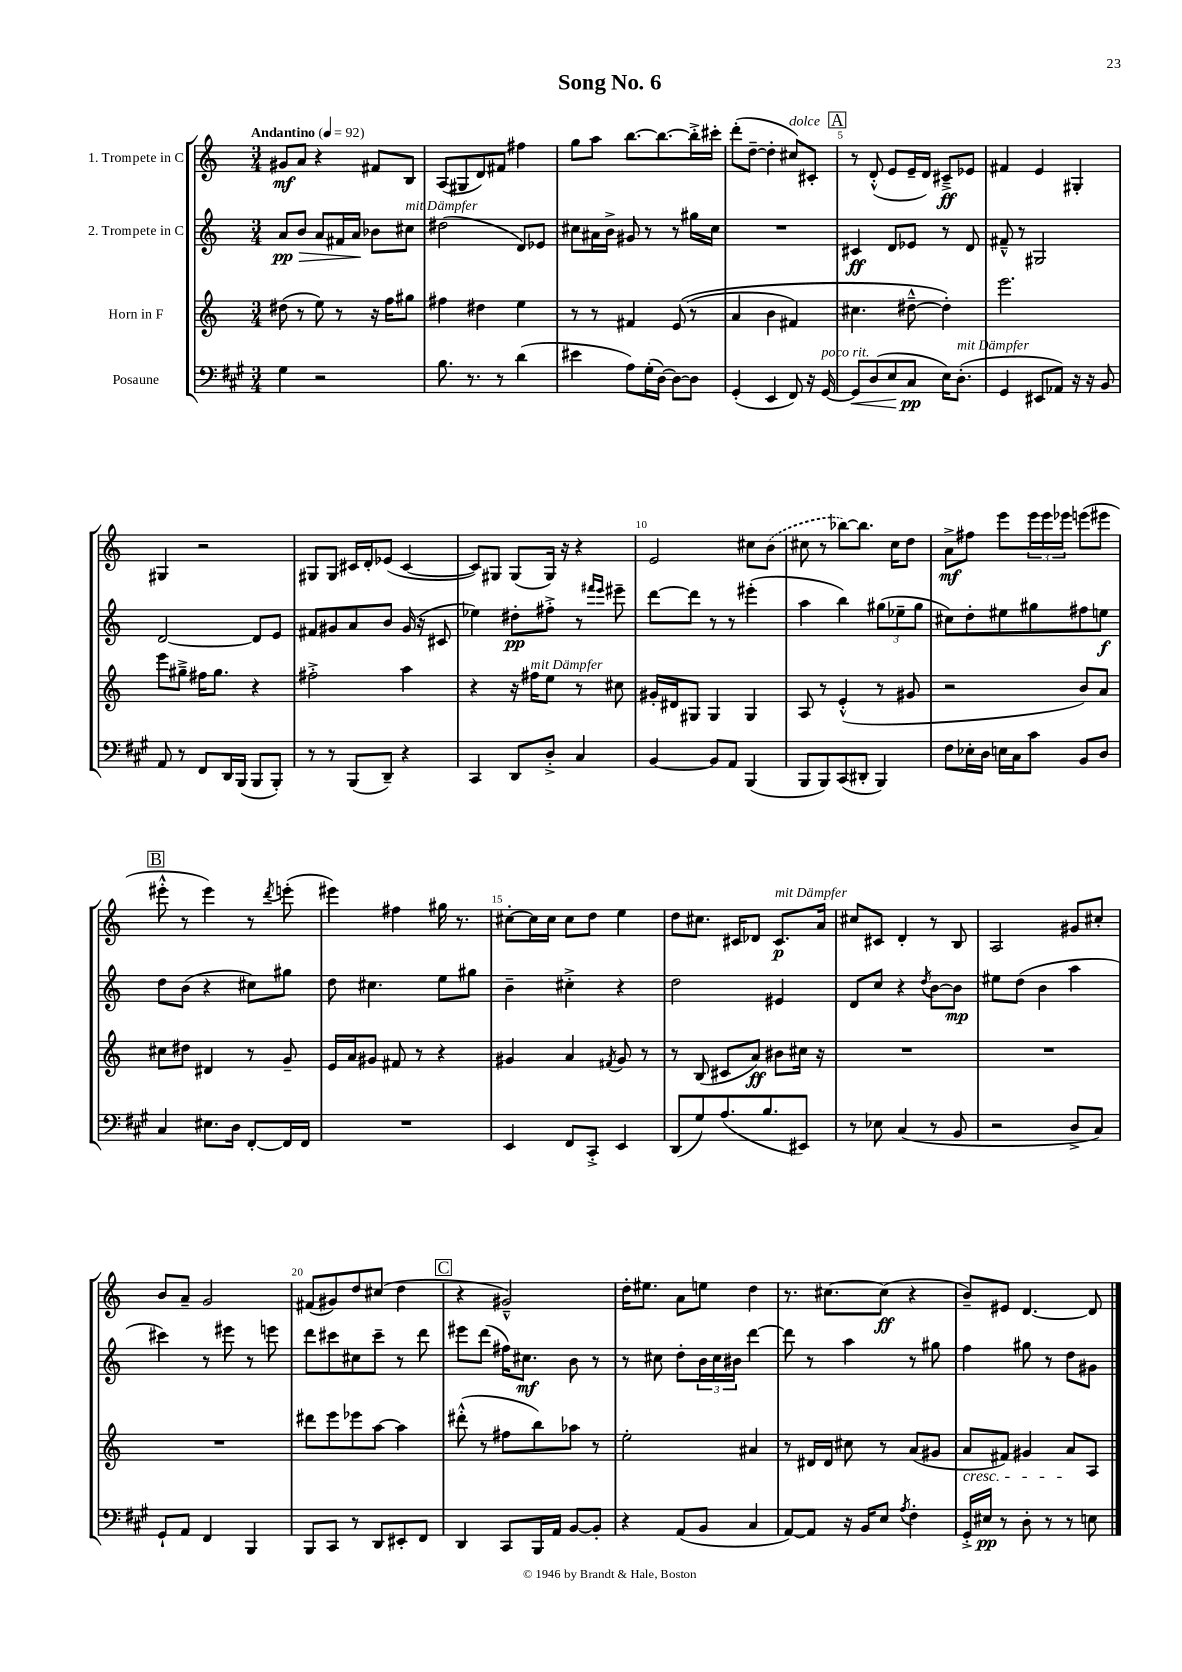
\header { title = "Song No. 6" }
<<
\new StaffGroup <<
\new Staff = "s0" \with { instrumentName = "1. Trompete in C" } {
    \clef treble \key c \major \numericTimeSignature \time 3/4 \tempo "Andantino" 4 = 92
    gis'8\mf a'8 r4 fis'8 b8 |
    a8( gis8 d'8) fis'8 fis''4 |
    g''8 a''8 b''8.~ b''8.~ b''16-.-> cis'''16-. |
    d'''8-.( d''8~-- d''4-. cis''8^\markup { \italic "dolce" }) cis'8-. |
    \mark \markup { \box "A" } r8 d'8-.-^( e'8 e'16-- d'16) cis'8--->\ff ees'8 |
    fis'4 e'4 gis4-. |
    gis4 r2 |
    gis8 gis8 cis'16 d'16-. ees'8( cis'4~ |
    cis'8) gis8 gis8( gis16) r16 r4 |
    e'2 cis''8 \once \slurDashed b'8( |
    cis''8 r8 bes''8~) bes''8. cis''16 d''8 |
    a'8->\mf fis''8 e'''8 \tuplet 3/2 { e'''16 e'''16 ees'''16 } e'''8( eis'''8 |
    \mark \markup { \box "B" } eis'''8-.-^ r8 eis'''4) r8 \acciaccatura { d'''8 } e'''8-.( |
    eis'''4) fis''4 gis''16 r8. |
    cis''8~-. cis''16 cis''16 cis''8 d''8 e''4 |
    d''8 cis''8. cis'16 des'8 cis'8.\p^\markup { \italic "mit Dämpfer" } a'16 |
    cis''8 cis'8 d'4-. r8 b8 |
    a2 gis'8 cis''8-. |
    b'8 a'8-- g'2 |
    fis'8( gis'8) d''8 cis''8( d''4 |
    \mark \markup { \box "C" } r4 gis'2---^) |
    d''16-. eis''8. a'8 e''8 d''4 |
    r8. cis''8.~ cis''8\ff( r4 |
    b'8--) eis'8 d'4.~ d'8 \bar "|." |
}
\new Staff = "s1" \with { instrumentName = "2. Trompete in C" } {
    \clef treble \key c \major \numericTimeSignature \time 3/4
    a'8\pp\> b'8 a'8 fis'16 a'16\! bes'8 cis''8^\markup { \italic "mit Dämpfer" } |
    dis''2( d'8) ees'8 |
    cis''8 ais'16 b'16-> gis'8 r8 r8 gis''16 cis''16 |
    R2. |
    \mark \markup { \box "A" } cis'4\ff d'8 ees'8 r8 d'8 |
    fis'8---^ r8 gis2 |
    d'2~ d'8 e'8 |
    fis'8 gis'8 a'8 b'8 gis'16( r16 cis'8 |
    ees''4) dis''8-.\pp fis''8-.-> r8 \grace { fis'''16 e'''16 } eis'''8-- |
    d'''8~ d'''8 r8 r8 eis'''4-.( |
    a''4 b''4) \tuplet 3/2 { gis''8( ees''8-- gis''8 } |
    cis''8) d''8-. eis''8 gis''8 fis''8 e''8\f |
    \mark \markup { \box "B" } d''8 b'8( r4 cis''8) gis''8 |
    d''8 cis''4. e''8 gis''8 |
    b'4-- cis''4-.-> r4 |
    d''2 eis'4 |
    d'8 c''8 r4 \acciaccatura { d''8 } b'8~ b'8\mp |
    eis''8 d''8( b'4 a''4 |
    cis'''4) r8 eis'''8 r8 e'''8 |
    d'''8 cis'''8 cis''8 cis'''8-- r8 d'''8 |
    \mark \markup { \box "C" } eis'''8 d'''8( fis''16) cis''8.\mf b'8 r8 |
    r8 cis''8 d''8-. \tuplet 3/2 { b'16 cis''16 bis'16 } d'''4~ |
    d'''8 r8 a''4 r8 gis''8 |
    f''4 gis''8 r8 d''8 gis'8 \bar "|." |
}
\new Staff = "s2" \with { instrumentName = "Horn in F" } {
    \clef treble \key c \major \numericTimeSignature \time 3/4
    dis''8( r8 e''8) r8 r16 f''16 gis''8 |
    fis''4 dis''4 e''4 |
    r8 r8 fis'4 e'8(\( r8 |
    a'4 b'4 fis'4) |
    \mark \markup { \box "A" } cis''4. dis''8~---^ dis''4-.\) |
    e'''2. |
    e'''8 gis''8---> fis''16 gis''8. r4 |
    fis''2-.-> a''4 |
    r4 r16 fis''16^\markup { \italic "mit Dämpfer" } e''8 r8 cis''8 |
    gis'16-. dis'16 gis8 gis4 gis4 |
    a8 r8 e'4-.-^( r8 gis'8 |
    r2 b'8) a'8 |
    \mark \markup { \box "B" } cis''8 dis''8 dis'4 r8 g'8-- |
    e'16 a'16 gis'8 fis'8 r8 r4 |
    gis'4 a'4 \acciaccatura { fis'8 } gis'8 r8 |
    r8 b8( cis'8 a'8\ff) bis'8 cis''16 r16 |
    R2. |
    R2. |
    R2. |
    dis'''8 e'''8 ees'''8 a''8~ a''4 |
    \mark \markup { \box "C" } dis'''8-.-^( r8 fis''8 b''8) aes''8 r8 |
    e''2-. ais'4 |
    r8 dis'16 dis'16 cis''8 r8 a'8( gis'8 |
    a'8\cresc fis'8) gis'4 a'8\! a8 \bar "|." |
}
\new Staff = "s3" \with { instrumentName = "Posaune" } {
    \clef bass \key a \major \numericTimeSignature \time 3/4
    gis4 r2 |
    b8. r8. r8 d'4( |
    eis'4 a8) gis16-.( d16~) d8~ d8 |
    gis,4-.( e,4 fis,8) r16 gis,16~^\markup { \italic "poco rit." } |
    \mark \markup { \box "A" } gis,8\< d8( e8 cis8\pp\! e16) d8.-.^\markup { \italic "mit Dämpfer" }( |
    gis,4 eis,8 aes,8) r16 r16 b,8 |
    a,8 r8 fis,8 d,16 b,,16( b,,8 b,,8-.) |
    r8 r8 b,,8( d,8--) r4 |
    cis,4 d,8 d8-.-> cis4 |
    b,4~ b,8 a,8 b,,4( |
    b,,8 b,,8) cis,8( dis,8-. b,,4) |
    fis8 ees16-. d16 e16 cis16 cis'8 b,8 d8 |
    \mark \markup { \box "B" } cis4 eis8. d16 fis,8~-. fis,16 fis,16 |
    R2. |
    e,4 fis,8 cis,8-.-> e,4 |
    d,8( gis8) a8.( b8. eis,8) |
    r8 ees8 cis4( r8 b,8 |
    r2 d8-> cis8) |
    gis,8-! a,8 fis,4 b,,4 |
    b,,8 cis,8 r8 d,8 eis,8-. fis,8 |
    \mark \markup { \box "C" } d,4 cis,8 b,,16 a,16 b,8~ b,8-. |
    r4 a,8( b,8 cis4 |
    a,8~) a,8 r16 b,16 e8 \acciaccatura { a8 } fis4-. |
    gis,16-.-> eis16\pp r8 d8-. r8 r8 e8 \bar "|." |
}
>>
>>
\layout { \context { \Score \override BarNumber.break-visibility = ##(#f #t #t) barNumberVisibility = #(every-nth-bar-number-visible 5) } }
